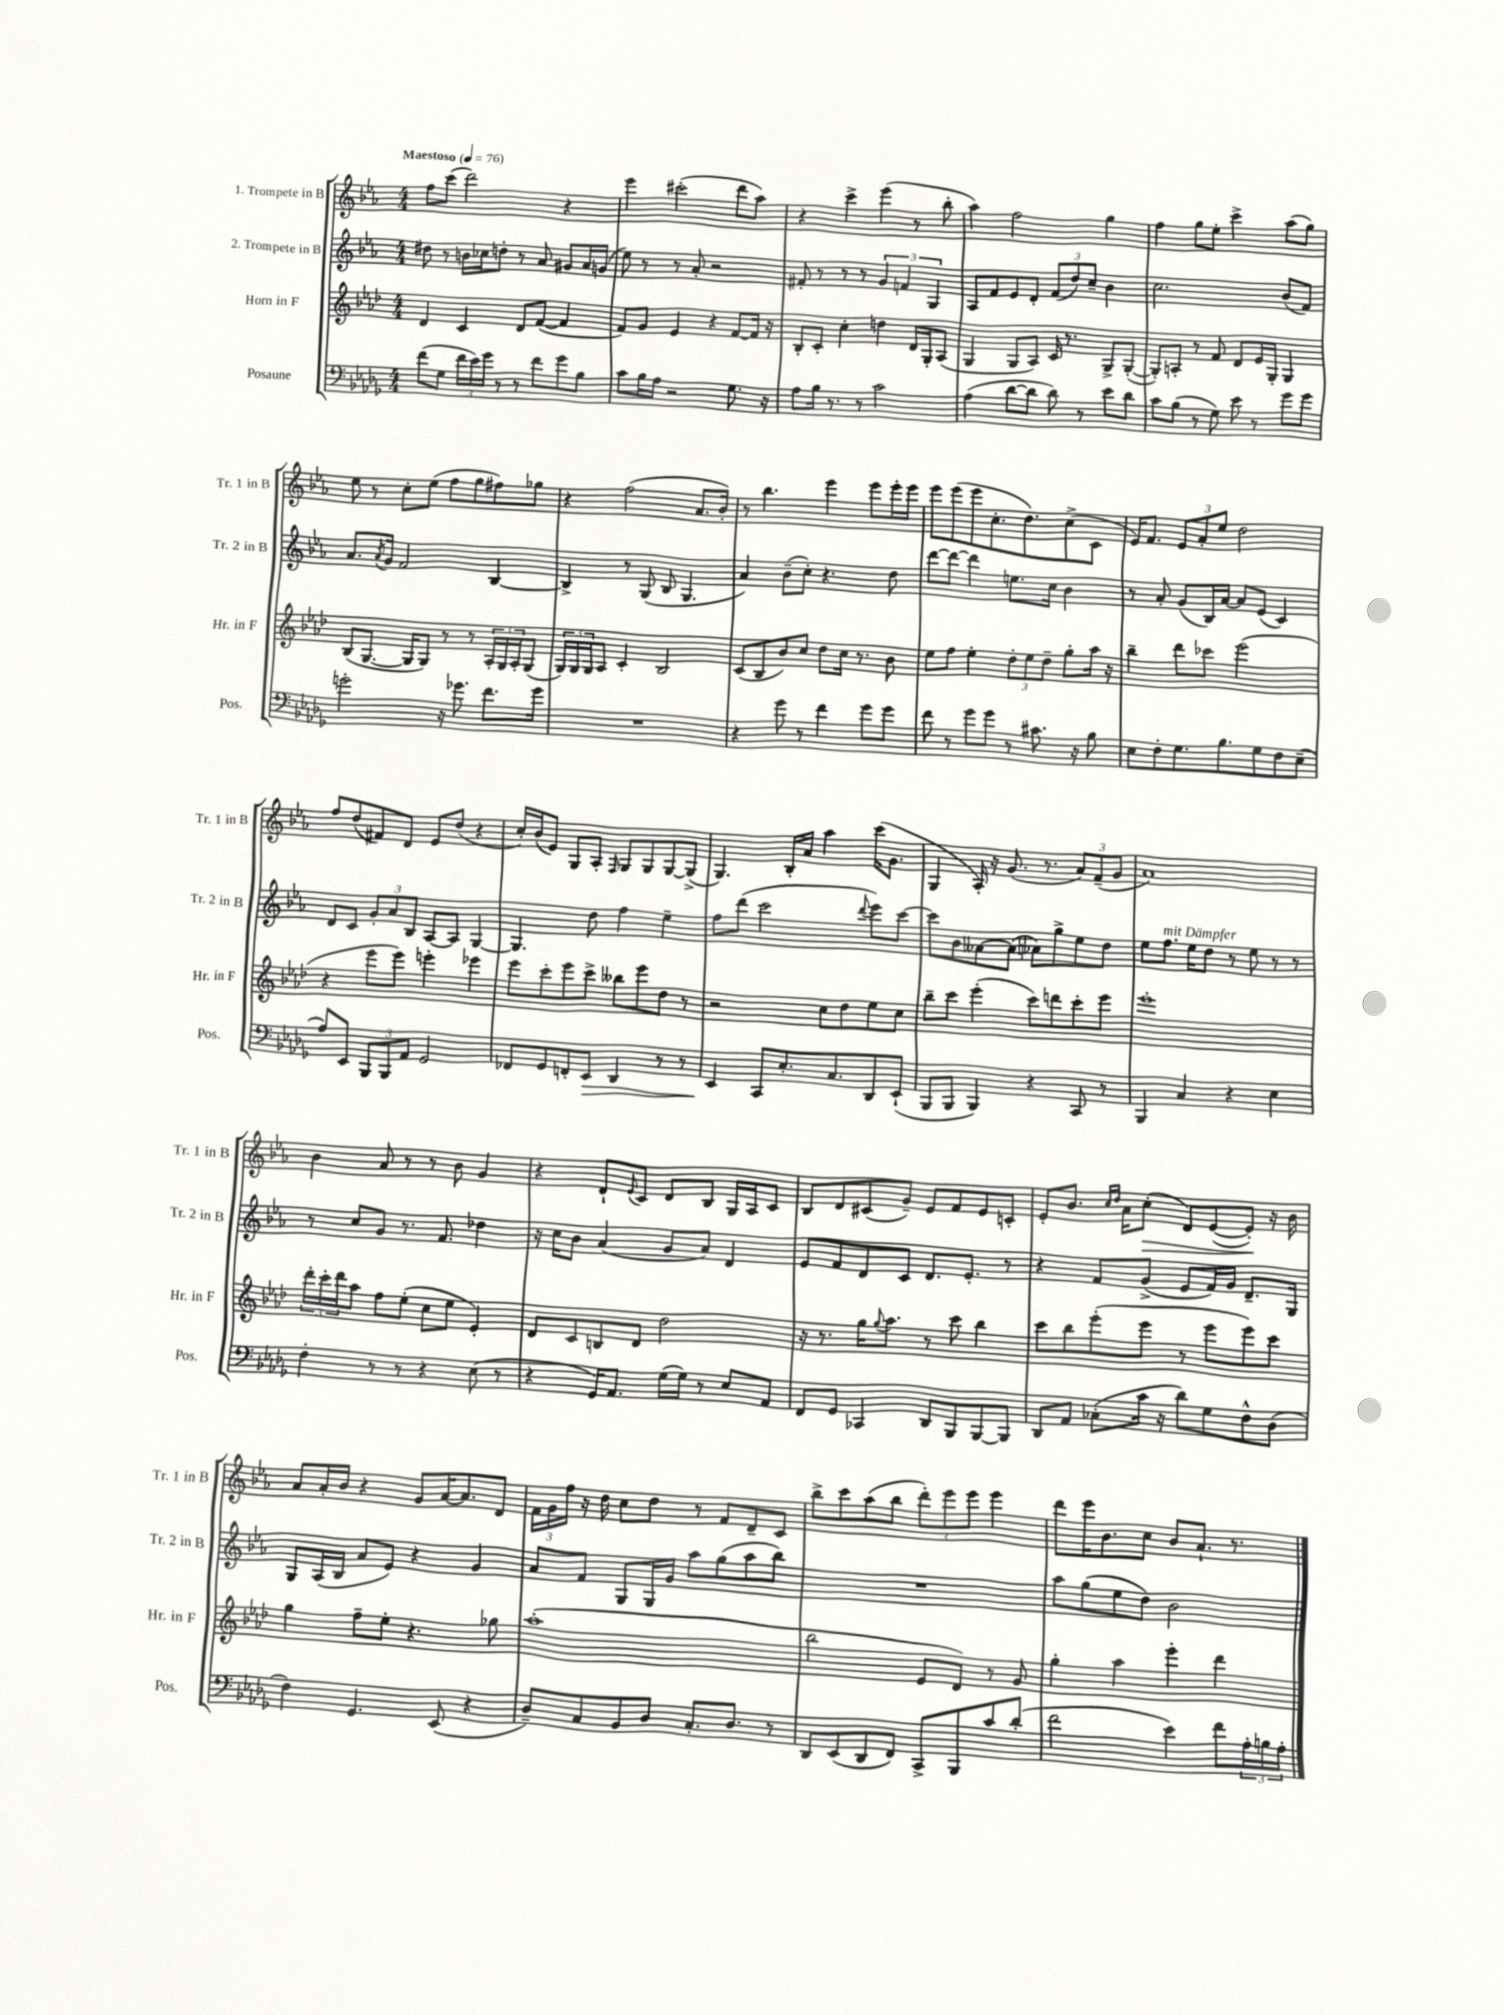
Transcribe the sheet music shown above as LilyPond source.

<<
\new StaffGroup <<
\new Staff = "s0" \with { instrumentName = "1. Trompete in B" shortInstrumentName = "Tr. 1 in B" } {
    \clef treble \key ees \major \numericTimeSignature \time 4/4 \tempo "Maestoso" 4 = 76
    f''8 c'''8( d'''2) r4 |
    ees'''4 cis'''2-.( d'''8 aes''8) |
    r4 c'''4-> ees'''4( r8 bes''8-. |
    aes''4) f''2 g''4 |
    f''4 g''8 ees''8-. c'''4-> aes''8( g''8) |
    ees''8 r8 c''8-. ees''8( f''8 g''8 fis''8) ges''8 |
    r4 f''2( aes'8. bes'16-.) |
    r8 bes''4. ees'''4 ees'''8 ees'''16-. ees'''16 |
    ees'''8 ees'''8( ees'''8 c''8.-. d''8.) c''8->( c'8 |
    ees'16) f'8. \tuplet 3/2 { ees'8 aes'8-. ees''8 } d''2 |
    f''8 d''8( fis'8) d'8 ees'8 d''8( r4 |
    c''16-.) bes'16( ees'8) g8 aes8-. \grace { f16 } g8 g8 g8~ g8->( |
    g4.) bes16-. aes'16 aes''4 c'''16( g'8. |
    g4 aes16-.) r16 g'8.( r8. \tuplet 3/2 { aes'8) f'8--( g'8 } |
    aes'1) |
    bes'4 aes'8 r8 r8 bes'8 g'4 |
    r4 d'8-! \appoggiatura { ees'8 } c'8 d'8 bes8 g16 aes16 c'8 |
    bes8 d'8 cis'8( g'8--) ees'8 f'8 ees'8 c'8-. |
    ees'8-. bes'8. \grace { c''16 d''16 } aes'16 c''8-.\>( d'8) ees'8~( ees'8-.\!) r16 bes'16 |
    aes'8 aes'16-. bes'16 r4 g'8 aes'16~ aes'8. d'8 |
    \tuplet 3/2 { f'16 g'16 f''16 } r16 d''16 c''8 d''8 r8 f'8 d'8-- c'8 |
    bes''8-> c'''8 aes''8( bes''8 \tuplet 3/2 { d'''8-.) ees'''8 ees'''8 } ees'''4 |
    d'''8 ees'''16 bes'8. c''8 bes'8 aes'8.-! r8. \bar "|." |
}
\new Staff = "s1" \with { instrumentName = "2. Trompete in B" shortInstrumentName = "Tr. 2 in B" } {
    \clef treble \key ees \major \numericTimeSignature \time 4/4
    dis''8 r8 b'16 ces''16 d''8-. r8 aes'8 gis'8 aes'16 g'16( |
    ees''8) r8 r8 aes'8-. r2 |
    fis'8-. r8 r8 r8 \tuplet 3/2 { g'4 f'4 g4 } |
    aes8 f'8 ees'8 d'8-. \tuplet 3/2 { f'8( d''8) c''8-- } bes'4 |
    c''2. bes'8( f'8) |
    aes'8. \acciaccatura { aes'8 } g'16 f'2 bes4~ |
    bes4-> r8 g8( bes8 g4. |
    aes'4) bes'8--( c''8-.) r4. d''8 |
    d'''8~ d'''8~ d'''4 e''8. c''16 bes'4 |
    r8 aes'8-. g'8( bes16) aes'16~ aes'8 ees'8( c'4) |
    d'8 c'8 \tuplet 3/2 { g'8-. aes'8 bes8 } aes8~ aes8 g4~ |
    g4. d''8 f''4 ees''4-- |
    f''8 d'''8( c'''2 \appoggiatura { d'''8 } ees'''8) c'''8~ |
    c'''8 bes'8 aeses'8~ aeses'8( aes'8) g''8-> ees''8 d''8 |
    ees''8 f''8.^\markup { \italic "mit Dämpfer" } ees''16 d''8 r8 ees''8 r8 r8 |
    r8 c''8 g'8 r8. f'8. des''4 |
    r16 c''16 bes'8 aes'4( g'8 aes'8) d'4 |
    ees'8 f'8 d'8 c'8 d'8. ees'8.-. r8 |
    r4 f'8 g'8->( ees'8 f'16) g'16 d'8.-- g16 |
    g8 aes16( bes16 aes'8 ees'8) r4 g'4 |
    aes'8 f'8 g8 g16 g'16 aes''8 g''8( aes''8 bes''8) |
    R1 |
    aes''8 g''8( ees''8 d''8) bes'2 \bar "|." |
}
\new Staff = "s2" \with { instrumentName = "Horn in F" shortInstrumentName = "Hr. in F" } {
    \clef treble \key aes \major \numericTimeSignature \time 4/4
    des'4 c'4 des'8 f'8~( f'4 |
    f'8) g'8 ees'4 r4 f'8~ f'16 r16 |
    bes8-. c'8-. c''4-. d''4 des'16 g16-. aes8( |
    g4 g8 aes8) c'16 r8. g8-> g8~-.( |
    g8-.) a8-. r8 f'8 des'8 ees'16 g16-. g4 |
    bes8( g8.~ g16 g8) r8 r8 \tuplet 3/2 { aes16-. g16 aes16-. } g8( |
    \tuplet 3/2 { g16) g16 g16 } aes8 c'4-. bes2 |
    c'8( bes8 bes'8) c''8 des''8 c''16 r8. bes'8 |
    ees''8 f''8 ees''4-. \tuplet 3/2 { des''8-. ees''8 des''8-- } g''8-. aes''16 r16 |
    bes''4-- des'''8 ces'''8 ees'''2( |
    r4 ees'''8 ees'''8) e'''4-. ees'''4 |
    ees'''8 c'''8-. ees'''8 c'''8-> beses''8 ees'''8 des''8 r8 |
    r2 c''8 des''8 ees''8 c''8 |
    bes''8-- c'''8 ees'''4-.( c'''8) d'''8 c'''8-. ees'''8 |
    ees'''1-. |
    \tuplet 3/2 { des'''16-. c'''16-. des'''16 } aes''8 f''8 ees''8-.( c''8 ees''8 ees'4-.) |
    des'8 c'8 b8 des'8 des''2 |
    r16 r8. g''16 \appoggiatura { g''8 } aes''8. r8 c'''8 bes''4 |
    c'''8 bes''8 ees'''8-.( ees'''8 r8 ees'''8 ees'''8) c'''8 |
    g''4 f''8-- ees''8-. r4. ges''8 |
    aes''1-.( |
    bes''2 ees'8 des'8) r8 g'8 |
    g''4-. aes''4 ees'''4-. des'''4 \bar "|." |
}
\new Staff = "s3" \with { instrumentName = "Posaune" shortInstrumentName = "Pos." } {
    \clef bass \key des \major \numericTimeSignature \time 4/4
    f'8( ges8 \tuplet 3/2 { f'16 ees'16) ges'16 } r8 r8 f'8 ges'8 bes8 |
    c'8 bes16 aes16 r2 ges8. r16 |
    aes8 bes16 r8. r8 c'2 |
    aes4( des'8~ des'8 des'8) r8 ees'8 des'8 |
    c'8 bes8( r8 ges8) ees'8 r8 ges'8 ges'8 |
    g'2-. r16 ges'8. f'8. ges'16 |
    R1 |
    r4 ges'8 r8 f'4 ges'8 ges'8 |
    f'8 r8 ges'8 ges'8 r8 cis'8. r16 bes8 |
    ees8 f8-. ges8. bes8. ges8 f8 ees8--( |
    aes8) ees,8 \tuplet 3/2 { bes,,8 bes,,8 aes,8 } ges,2 |
    fes,8 ges,8 f,8-. ees,8\> des,4 r8 r8 |
    ees,4\! c,8 ees8.-. c8. des,8 ees,8-!( |
    bes,,8 bes,,8 bes,,4) r4 c,8 r8 |
    bes,,4 c4 r4 ees4 |
    f4-. r8 r8 r4 ees8( r8 |
    r4 ges,16) aes,8. ges16( ges16) r8 ees8 aes,8 |
    f,8 ges,8 ces,4 des,8 bes,,8 bes,,8~ bes,,8 |
    des,8 aes,8 ces8-.( c'16 r16 des'8) ges8 f8-^ des8( |
    f4) ges,4. ees,8( r4 |
    des8--) c8 bes,8 des8 c8.-. des8. r8 |
    des,8 ees,8( des,8 f,8) c,8-> bes,,8 c'8 des'8-.( |
    f'2 ees'4) f'8 \tuplet 3/2 { aes16-. b16 aes16-. } \bar "|." |
}
>>
>>
\layout { \context { \Score \remove "Bar_number_engraver" } }
